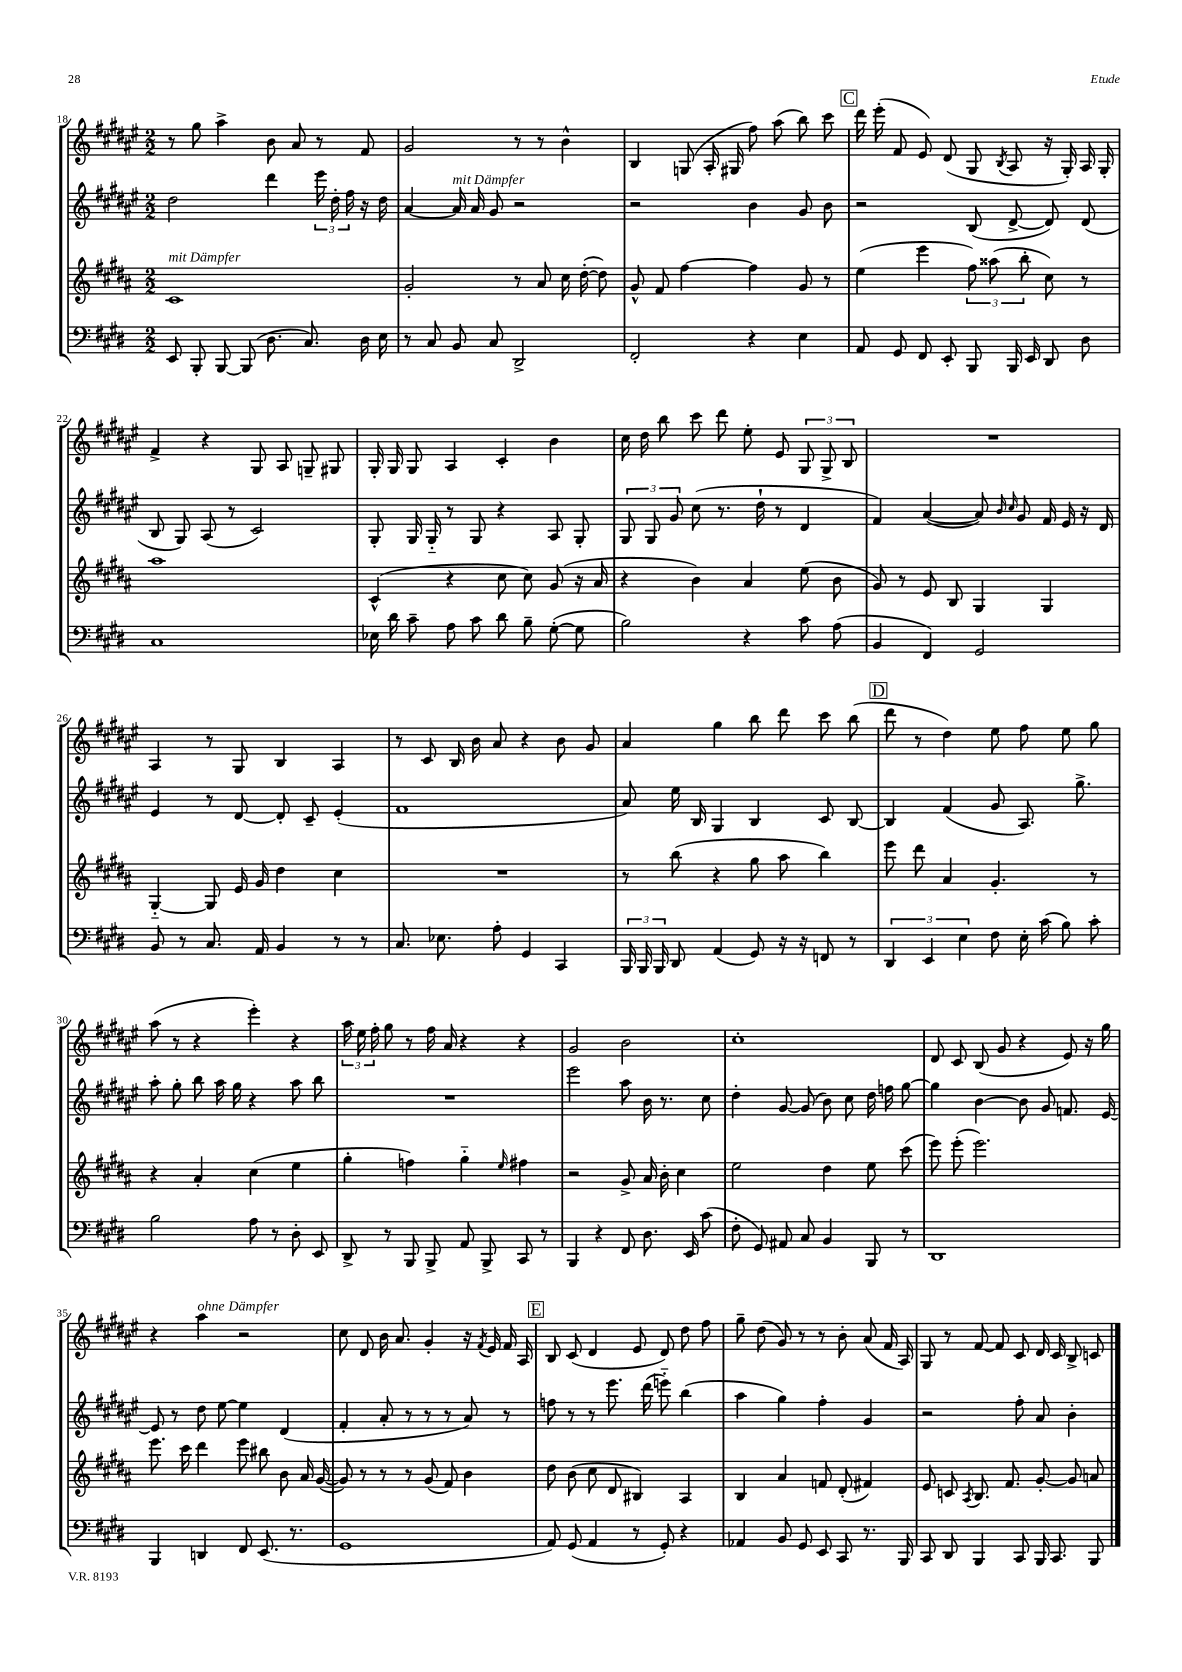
<<
\new StaffGroup <<
\new Staff = "s0" {
    \clef treble \key fis \major \numericTimeSignature \time 2/2
    \autoBeamOff r8 gis''8 ais''4-> b'8 ais'8 r8 fis'8 |
    gis'2 r8 r8 b'4-^ |
    b4 g8( ais16-. gis16 fis''8) ais''8( b''8) cis'''8 |
    \mark \markup { \box "C" } dis'''16 eis'''16-.( fis'8 eis'8) dis'8( gis8 \acciaccatura { b8 } ais8 r16 gis16-.) ais16 gis16-. |
    fis'4-> r4 gis8 ais8 g8-- gis8 |
    gis16-. gis16 gis8 ais4 cis'4-. b'4 |
    cis''16 dis''16 b''8 cis'''8 dis'''8 eis''8-. eis'8 \tuplet 3/2 { gis8 gis8-> b8 } |
    R1 |
    ais4 r8 gis8 b4 ais4 |
    r8 cis'8 b16 b'16 ais'8 r4 b'8 gis'8 |
    ais'4 gis''4 b''8 dis'''8 cis'''8 b''8( |
    \mark \markup { \box "D" } dis'''8 r8 dis''4) eis''8 fis''8 eis''8 gis''8 |
    ais''8( r8 r4 eis'''4-.) r4 |
    \tuplet 3/2 { ais''16 eis''16 fis''16-. } gis''8 r8 fis''16 ais'16 r4 r4 |
    gis'2 b'2 |
    cis''1-. |
    dis'8 cis'8 b8( gis'8 r4 eis'8) r16 gis''16 |
    r4 ais''4^\markup { \italic "ohne Dämpfer" } r2 |
    cis''8 dis'8 b'16 ais'8. gis'4-. r16 \acciaccatura { fis'8 } eis'16 fis'16 ais16 |
    \mark \markup { \box "E" } b8 cis'8( dis'4 eis'8 dis'8) dis''8 fis''8 |
    gis''8-- dis''8( gis'8) r8 r8 b'8-. ais'8( fis'16 ais16) |
    gis8 r8 fis'8~ fis'8 cis'8 dis'16 cis'16 b8-> c'8 \bar "|." |
}
\new Staff = "s1" {
    \clef treble \key fis \major \numericTimeSignature \time 2/2
    \autoBeamOff dis''2 dis'''4 \tuplet 3/2 { eis'''16 dis''16-. fis''16 } r16 dis''16 |
    ais'4~ ais'16^\markup { \italic "mit Dämpfer" } ais'16 gis'8 r2 |
    r2 b'4 gis'8 b'8 |
    \mark \markup { \box "C" } r2 b8( dis'8~-> dis'8) dis'8( |
    b8 gis8) ais8( r8 cis'2) |
    gis8-. gis16 gis16-_ r8 gis8 r4 ais8 gis8-. |
    \tuplet 3/2 { gis8 gis8 gis'8 } cis''8( r8. dis''16-! r8 dis'4 |
    fis'4) ais'4~( ais'8) \grace { b'16 cis''16 } gis'8 fis'16 eis'16 r16 dis'16 |
    eis'4 r8 dis'8~ dis'8-. cis'8-- eis'4-.( |
    fis'1 |
    ais'8) eis''16 b16 gis4 b4 cis'8 b8~ |
    \mark \markup { \box "D" } b4 fis'4( gis'8 ais8.) gis''8.-> |
    ais''8-. gis''8-. b''8 ais''16 gis''16 r4 ais''8 b''8 |
    R1 |
    eis'''2 ais''8 b'16 r8. cis''8 |
    dis''4-. gis'8~ gis'8( b'8) cis''8 dis''16 f''16 gis''8~ |
    gis''4 b'4~ b'8 gis'8 f'8. eis'16~ |
    eis'8 r8 dis''8 eis''8~ eis''4 dis'4( |
    fis'4-. ais'8-. r8 r8 r8 ais'8) r8 |
    \mark \markup { \box "E" } f''8 r8 r8 eis'''8. dis'''16( e'''8-_) b''4( |
    ais''4 gis''4) fis''4-. gis'4 |
    r2 fis''8-. ais'8 b'4-. \bar "|." |
}
\new Staff = "s2" {
    \clef treble \key b \major \numericTimeSignature \time 2/2
    \autoBeamOff cis'1^\markup { \italic "mit Dämpfer" } |
    gis'2-. r8 ais'8 cis''16 dis''16~-.( dis''8) |
    gis'8-^ fis'8 fis''4~ fis''4 gis'8 r8 |
    \mark \markup { \box "C" } e''4( e'''4 \tuplet 3/2 { fis''8) aisis''8( b''8-. } cis''8) r8 |
    ais''1 |
    cis'4-^( r4 cis''8 cis''8) gis'8( r16 ais'16 |
    r4 b'4) ais'4 e''8( b'8 |
    gis'8) r8 e'8 b8 gis4 gis4 |
    gis4~-_ gis8 e'16 gis'16 dis''4 cis''4 |
    R1 |
    r8 b''8( r4 gis''8 ais''8 b''4) |
    \mark \markup { \box "D" } e'''8 dis'''8 ais'4 gis'4.-. r8 |
    r4 ais'4-. cis''4( e''4 |
    gis''4-. f''4) gis''4-_ \grace { e''16 } fis''4 |
    r2 gis'8-> ais'16 b'16-. cis''4 |
    e''2 dis''4 e''8 cis'''8( |
    e'''8) e'''8-.( e'''2.) |
    e'''8. cis'''16 dis'''4 e'''8 bis''8 b'8 ais'16 gis'16~( |
    gis'8) r8 r8 r8 gis'8( fis'8) b'4 |
    \mark \markup { \box "E" } dis''8 b'8( cis''8 dis'8 bis4) ais4 |
    b4 ais'4 f'8 dis'8-.( fis'4) |
    e'8 c'8 \acciaccatura { ais8 } b8. fis'8. gis'8~-. gis'8 a'8 \bar "|." |
}
\new Staff = "s3" {
    \clef bass \key e \major \numericTimeSignature \time 2/2
    \autoBeamOff e,8 b,,8-. b,,8~ b,,8( dis8. cis8.) dis16 e16 |
    r8 cis8 b,8 cis8 dis,2-> |
    fis,2-. r4 e4 |
    \mark \markup { \box "C" } a,8 gis,8 fis,8 e,8-. b,,8 b,,16 e,16 dis,8 dis8 |
    cis1 |
    ees16 dis'16 cis'8-- a8 cis'8 dis'8 b8-- gis8~-.( gis8 |
    b2) r4 cis'8 a8( |
    b,4 fis,4) gis,2 |
    b,8 r8 cis8. a,16 b,4 r8 r8 |
    cis8. ees8. a8-. gis,4 cis,4 |
    \tuplet 3/2 { b,,16 b,,16 b,,16 } dis,8 a,4( gis,8) r16 r16 f,8 r8 |
    \mark \markup { \box "D" } \tuplet 3/2 { dis,4 e,4 e4 } fis8 e16-. cis'16( b8) cis'8-. |
    b2 a8 r8 dis8-. e,8 |
    dis,8-> r8 b,,8 b,,8-> a,8 b,,8-> cis,8 r8 |
    b,,4 r4 fis,8 dis8. e,16 cis'8( |
    fis8-. gis,8) ais,8 cis8 b,4 b,,8 r8 |
    dis,1 |
    b,,4 d,4 fis,8 e,8.( r8. |
    gis,1 |
    \mark \markup { \box "E" } a,8) gis,8( a,4 r8 gis,8-.) r4 |
    aes,4 b,8 gis,8 e,8 cis,8 r8. b,,16 |
    cis,8 dis,8 b,,4 cis,8 b,,16 cis,8. b,,8 \bar "|." |
}
>>
>>
\layout { \context { \Score currentBarNumber = #18 } }
